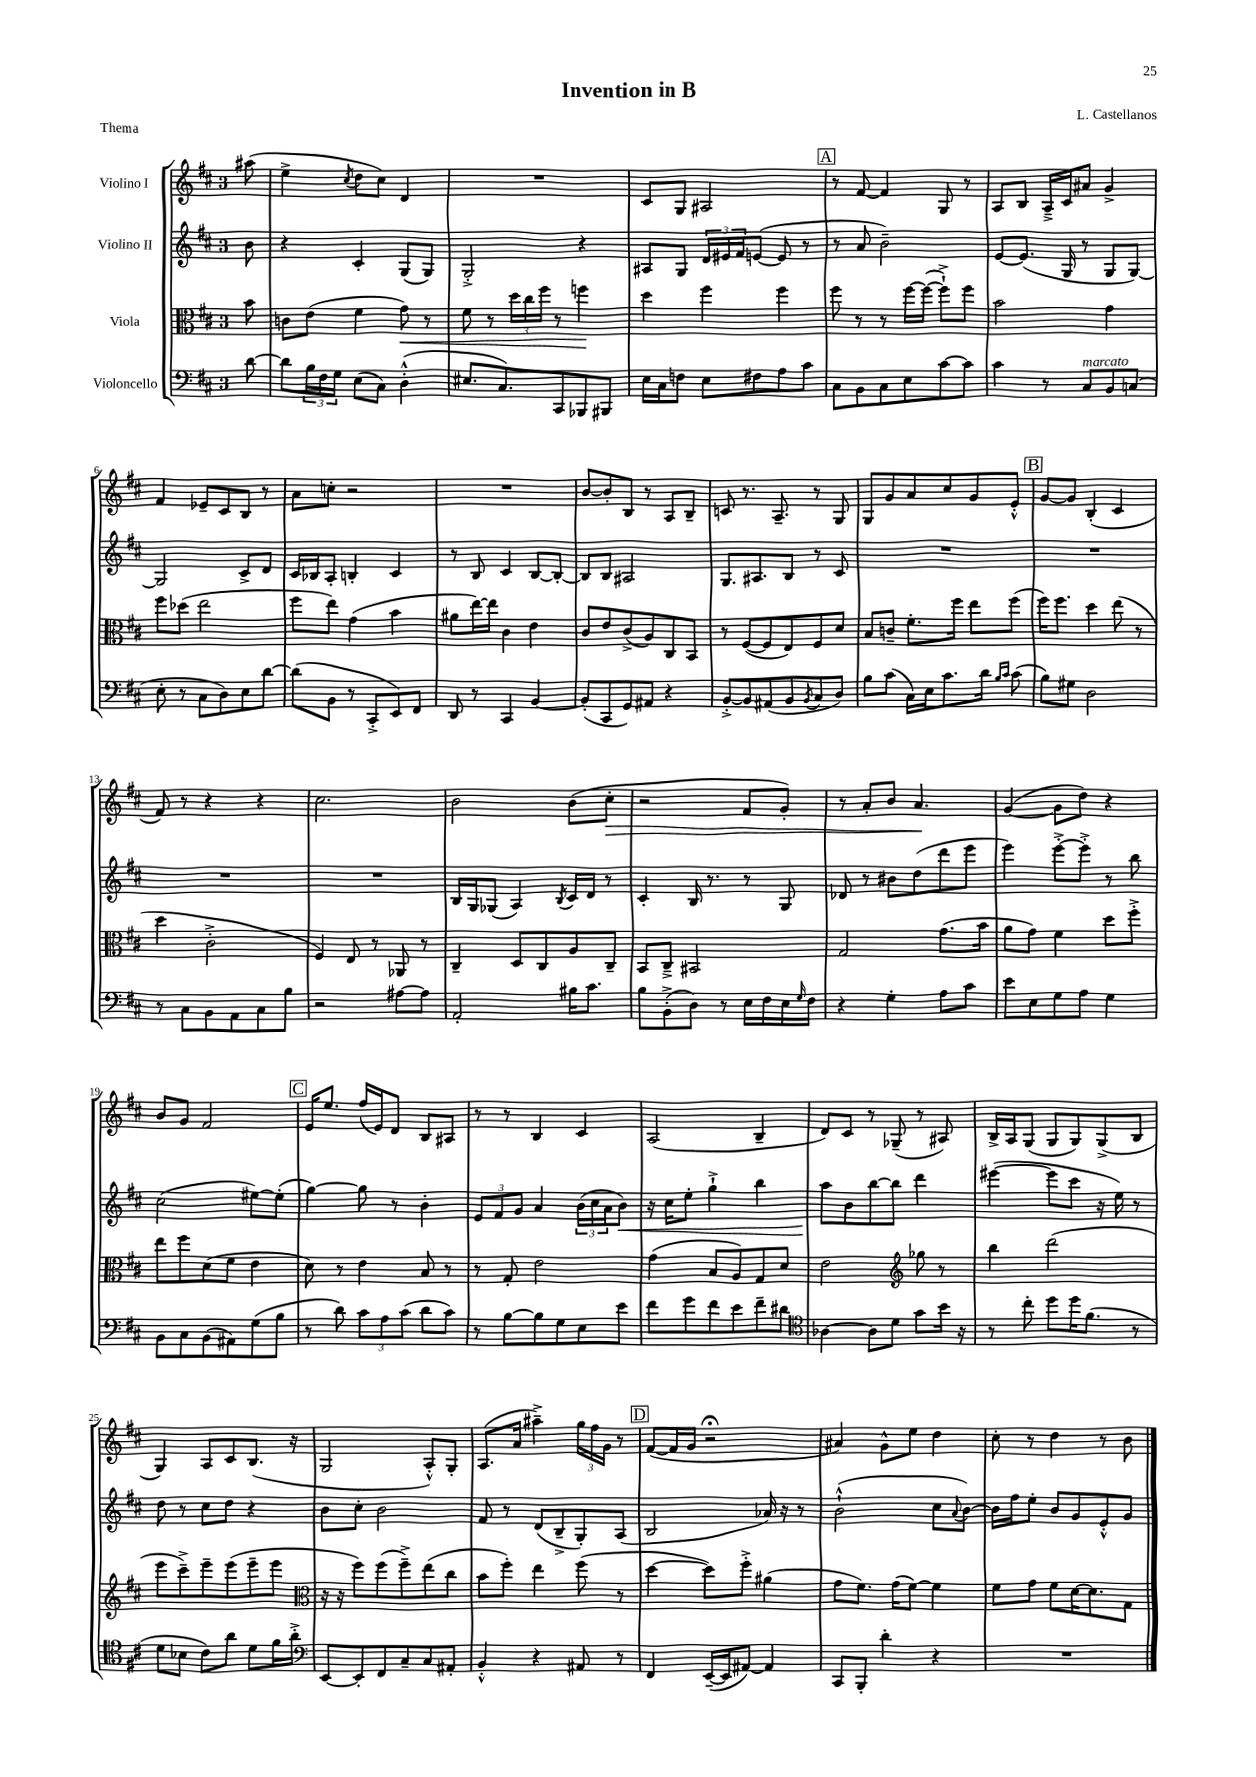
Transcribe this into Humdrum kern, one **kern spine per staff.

**kern	**kern	**kern	**kern
*staff4	*staff3	*staff2	*staff1
*clefF4	*clefC3	*clefG2	*clefG2
*k[f#c#]	*k[f#c#]	*k[f#c#]	*k[f#c#]
*M3/4	*M3/4	*M3/4	*M3/4
[8d	8b	8b	(8aa#
=	=	=	=
8d]	8c	4r	4ee^
24B	(8e	.	.
24F#	.	.	.
24G	.	.	.
.	.	.	8qcc#
(8E	4f#	4c#'	8dd
8C#)	.	.	8cc#)
(4D'^^	8g)	(8G	4d
.	8r	8G)	.
=	=	=	=
8.E#	8f#	2G'^	2.r
.	8r	.	.
8.C#)	.	.	.
.	24dd	.	.
.	24cc#	.	.
.	24ff#	.	.
8CC#	8r	.	.
8BBB-	4ff	4r	.
8BBB#	.	.	.
=	=	=	=
16E	4dd	8A#	8c#
16C#	.	.	.
8F	.	8G	8G
8E	4ff#	24d	2A#
.	.	24e#	.
.	.	24f#	.
8F#	.	([8e	.
8A	4ff#	8e]	.
8c#	.	8r	.
=	=	=	=
8C#	8ff#	8r	8r
8BB	8r	8a	[8f#
8C#	8r	2b~)	4f#]
8E	[16ff#	.	.
.	(16ff#_	.	.
[8c#	8ff#`^])	.	8G
8c#]	8ff#	.	8r
=	=	=	=
4c#	2b	[8e	8A
.	.	(8.e]	8B
8r	.	.	16A~^
.	.	16G	16c#
8C#	.	8r	8a#
8BB	4g	8G	4g^
(8C	.	[8G)	.
=	=	=	=
8E'	8ff#	2G]	4f#
8r	(8dd-	.	.
8C#	2ee	.	8e-~
8D)	.	.	8c#
8E	.	8c#^	8B
[8d	.	8d	8r
=	=	=	=
(8d]	8ff#	16c#	8a
.	.	16B-	.
8BB	8ee)	8A'	8cc'
8r	(4g	4B'	2r
8CC#'^	.	.	.
8EE)	4b	4c#	.
8FF#	.	.	.
=	=	=	=
8DD	8a#	8r	2.r
8r	[16ee)	8B	.
.	16ee]	.	.
4CC#	4c#	4c#	.
[4BB	4e	[8B	.
.	.	8B'_	.
=	=	=	=
(8BB']	8c#	8B]	[8b
8CC#	8e	8B	8b']
8GG)	(8c#^	2A#	8B
8AA#	8A)	.	8r
4r	8C#	.	8A
.	8BB	.	8B~
=	=	=	=
[8BB'^	8r	8.G	8c
8BB]	([8F#	.	8.r
.	.	8.A#	.
(8AA#	8F#]	.	.
.	.	.	8.A~
8BB	8E)	8B	.
8qBB	.	.	.
8C#	8F#	8r	8r
8D)	8d	8c#	8G
=	=	=	=
8B	8B	2.r	8G
(8c#	8c~	.	8g
16C#)	8.f#'	.	8a
16E	.	.	.
8.c#	.	.	8cc#
.	16ff#	.	.
.	8ee	.	8g
16d	.	.	.
16qqB	.	.	.
16qqc#	.	.	.
(8c#	(8ff#	.	8e'^^
=	=	=	=
8B)	16ff#)	2.r	[8g
.	8.ff#	.	.
8G#	.	.	8g]
2D	4dd	.	(4B'
.	(8ee	.	4c#
.	8r	.	.
=	=	=	=
8r	4dd	2.r	8f#)
8C#	.	.	8r
8BB	2c#'^	.	4r
8AA	.	.	.
8C#	.	.	4r
8B	.	.	.
=	=	=	=
2r	4F#)	2.r	2.cc#
.	8E	.	.
.	8r	.	.
[8A#	8AA-	.	.
8A#]	8r	.	.
=	=	=	=
2AA'	4C#~	16B	2b
.	.	16G	.
.	.	(8G-	.
.	8D	4A)	.
.	8C#	.	.
.	.	8qB	.
16B#	8A	16c#	(8b
8.c#	.	16d	.
.	8C#~	8r	8cc#'
=	=	=	=
8B	8BB	4c#'	2r
(8BB'^	8C#~^	.	.
8D)	2BB#	16B	.
.	.	8.r	.
8r	.	.	.
16E	.	8r	8f#
16F#	.	.	.
16E	.	8G	8g')
16qqG	.	.	.
16F#	.	.	.
=	=	=	=
4r	2G	8d-	8r
.	.	8r	8a'
4G'	.	8b#	8b
.	.	(8dd	4.a
8A	(8.g	8ddd	.
8c#	.	8eee	.
.	16b	.	.
=	=	=	=
8e	8a	4eee)	([4g
8E	8g)	.	.
8G	4f#	[8eee'^	8g]
8A	.	8eee'^]	8dd)
4G	8dd	8r	4r
.	8ff#'^	8bb	.
=	=	=	=
8BB	8ee	(2cc#	8b
8C#	8ff#	.	8g
(8BB	(8d	.	2f#
8AA#)	8f#	.	.
(8G	4e	[8ee#)	.
8B	.	(8ee#']	.
=	=	=	=
8r	8d)	[4gg)	16e
.	.	.	8.ee
8d)	8r	.	.
12c#	4e	8gg]	(16ff#
.	.	.	16e)
12A	.	.	.
.	.	8r	8d
(12c#	.	.	.
8d	8B	4b'	8B
8c#)	8r	.	8A#
=	=	=	=
8r	8r	12e	8r
.	.	12f#	.
[8B	8G'	.	8r
.	.	12g	.
8B]	2e	4a	4B
8G	.	.	.
8E	.	(24b	4c#
.	.	24cc#	.
.	.	24a	.
8e	.	8b)	.
=	=	=	=
8f#	(4g	16r	(2A
.	.	16cc#	.
8g	.	8ee'	.
8f#	8B	4gg`^	.
8e	8A)	.	.
8f#~	8G	4bb	4B~
8d#	8d	.	.
=	=	=	=
*clefC4	*	*	*
[4A-	2e	8aa	8d)
.	.	8b	8c#
8A-]	.	[8bb	8r
8d	.	8bb]	(8G-~
*	*clefG2	*	*
8g	8gg-	4ddd	8r
16b	8r	.	8A#)
16r	.	.	.
=	=	=	=
8r	4bb	([4eee#	16B^
.	.	.	16A
8cc#'	.	.	(8G
8dd	(2ddd	8eee#]	8G
16dd	.	8ccc#	8G)
(8.f#	.	.	.
.	.	16r	(8G^
.	.	16ee)	.
8r	.	8r	8B
=	=	=	=
8d	8eee	8dd	4G)
8B-	8ccc#~^)	8r	.
8c#)	8eee~	8cc#	8A
8a	(8eee	8dd	8c#
8d	8eee~	4r	(8.B
16f#	8eee	.	.
16a'^	.	.	16r
=	=	=	=
*clefF4	*clefC3	*	*
[8EE	16r	8b	2G
.	16r	.	.
8EE']	8ff#)	8cc#'	.
8FF#	(8ff#	2b	.
8C#~	8ff#~^)	.	.
8C#	(8ee	.	8A'^^)
8AA#'	8cc#	.	8G'
=	=	=	=
4BB'^^	8b	8f#	(8.A
.	8ff#')	8r	.
.	.	.	16a
4r	4ee	(8d	4aa#~^)
.	.	8B~^	.
8AA#	(8ff#	8G')	24gg
.	.	.	24ff#
.	.	.	24g
8r	8r	(8A	8r
=	=	=	=
4FF#	[4dd	2B	([8f#
.	.	.	16f#]
.	.	.	16g
([16EE~	8dd])	.	2r;
16EE]	.	.	.
[8AA#)	8ff#'^	.	.
4AA#]	(4a#	16a-)	.
.	.	16r	.
.	.	8r	.
=	=	=	=
8CC#	8g	(2b`^^	4a#)
8BBB'	8.f#)	.	.
4d'	.	.	8g^^
.	(16g	.	.
.	[8f#)	.	8ee
4r	4f#]	8cc#	4dd
.	.	8qqa	.
.	.	[8b)	.
=	=	=	=
2.r	8f#	16b]	8cc#'
.	.	16ff#	.
.	8g	8ee'	8r
.	8f#	8b	4dd
.	[16d	8g	.
.	8.d]	.	.
.	.	8e'^^	8r
.	8G	8g	8b
==	==	==	==
*-	*-	*-	*-
